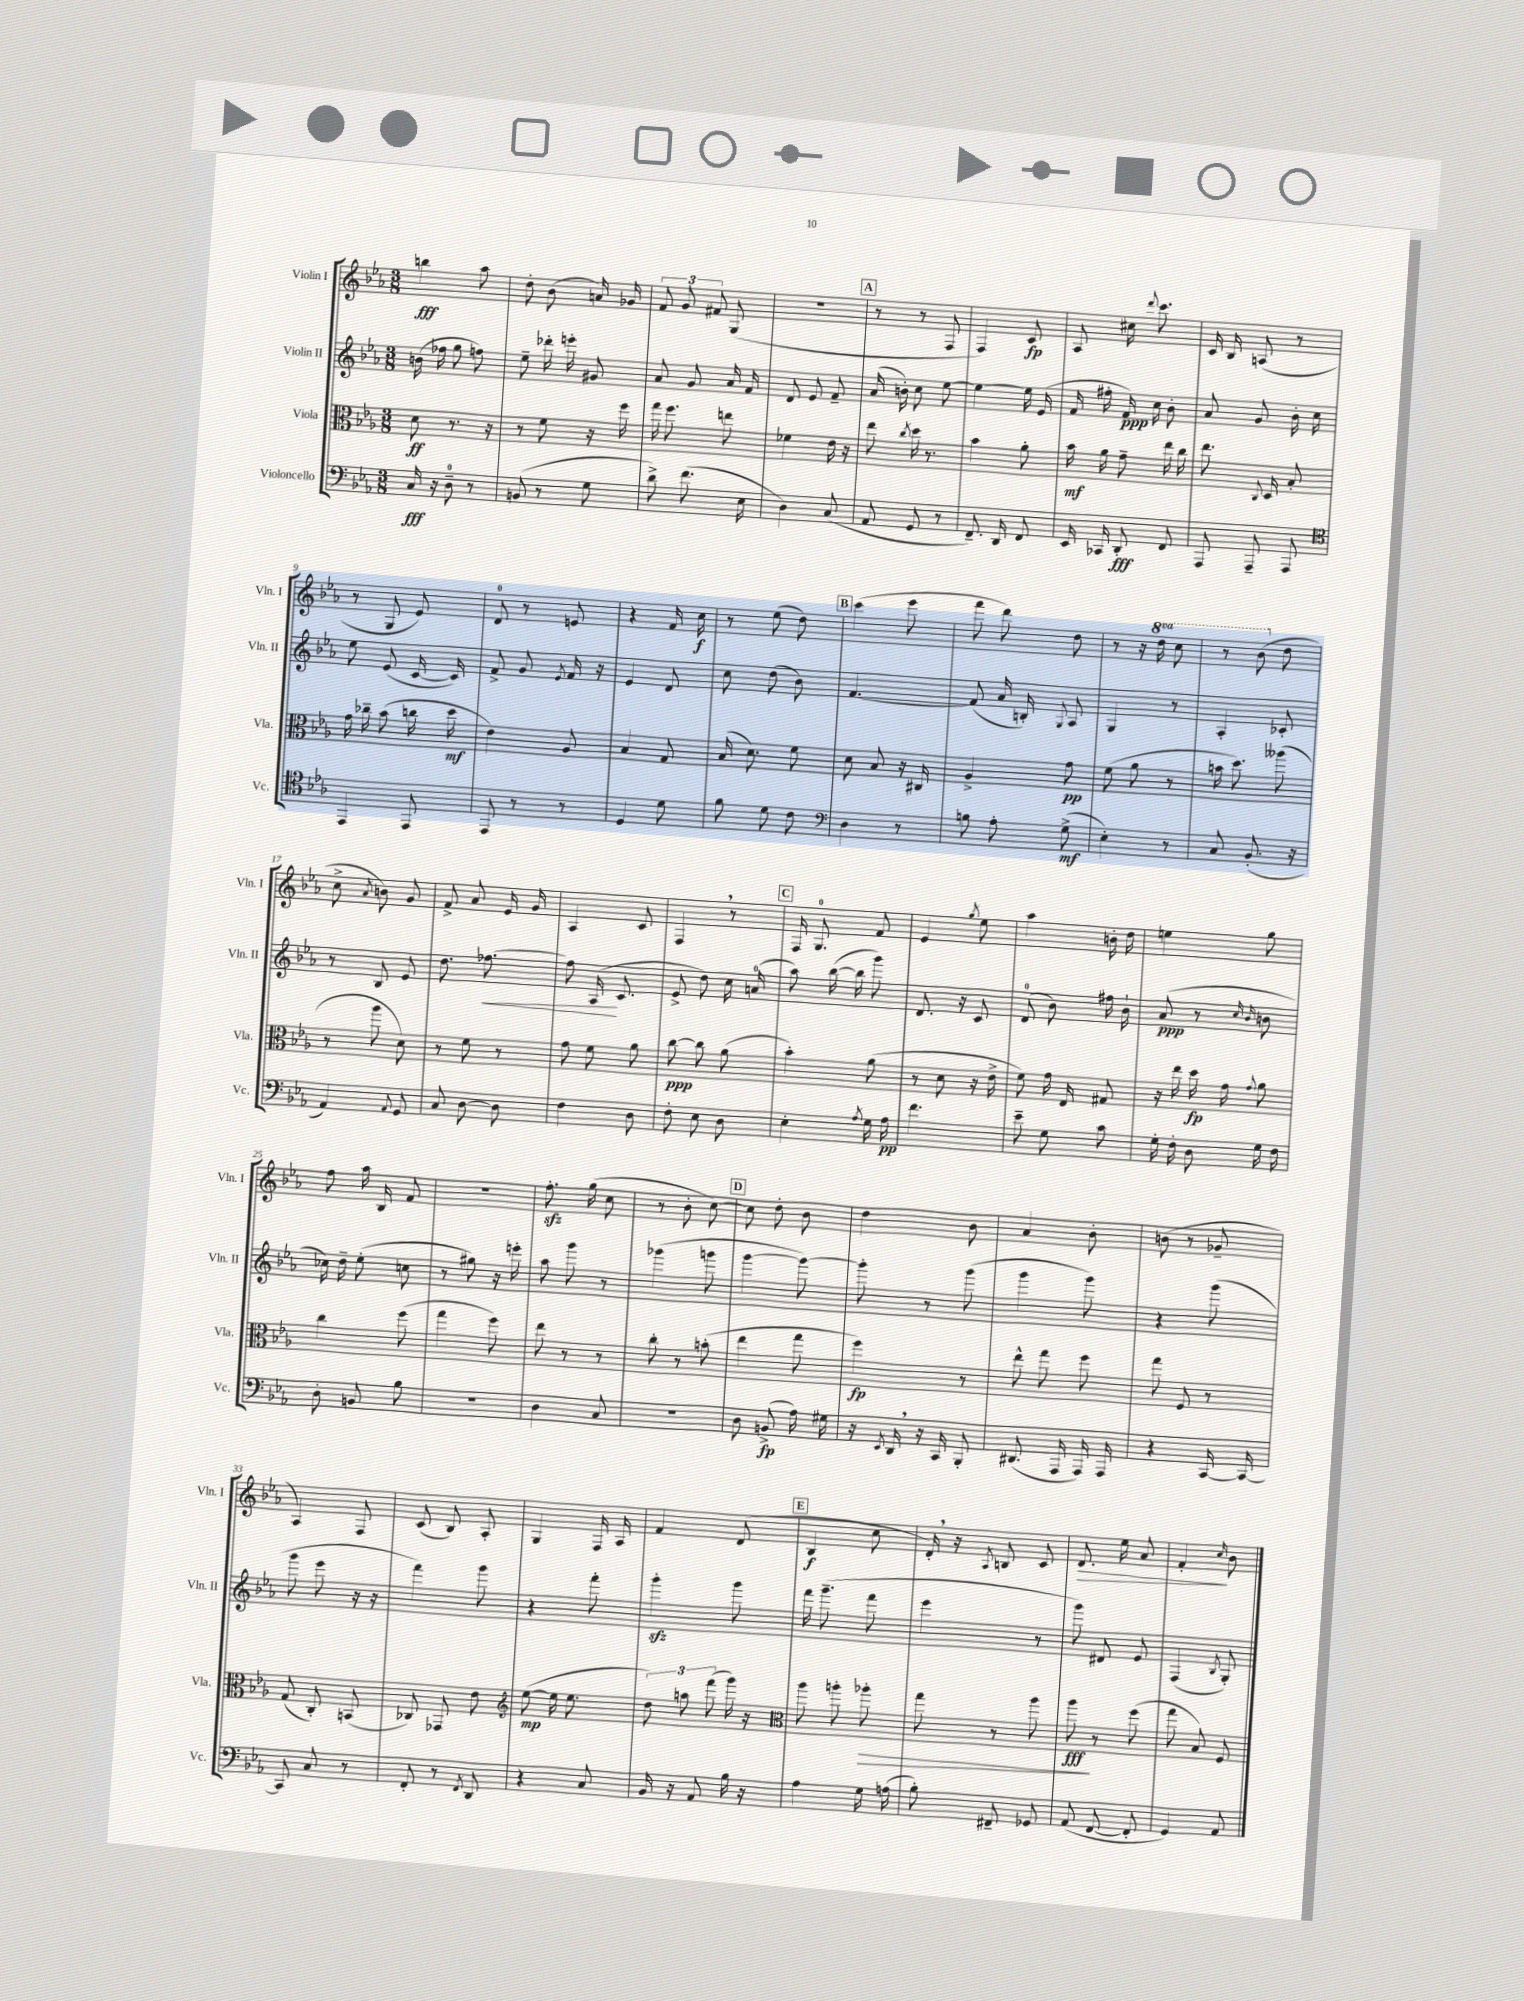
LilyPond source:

<<
\new StaffGroup <<
\new Staff = "s0" \with { instrumentName = "Violin I" shortInstrumentName = "Vln. I" } {
    \clef treble \key ees \major \numericTimeSignature \time 3/8 \set Staff.ottavationMarkups = #ottavation-simple-ordinals
    \autoBeamOff b''4\fff aes''8 |
    d''8-. bes'8( a'16) ges'16 |
    \tuplet 3/2 { f'8 g'8 fis'8 } g8( |
    R4. |
    \mark \markup { \box "A" } r8 r8 f8 |
    f4) c'8\fp |
    aes8 cis''16 \appoggiatura { d'''8 } c'''8. |
    c'16 bes16 a8( r8 |
    r8 g8 ees'8) |
    d'8-0 r8 e'8 |
    r4 f'16 c''16\f |
    r8 ees''8( d''8) |
    \mark \markup { \box "B" } c'''4( ees'''8 |
    f'''8 d'''8) d''8 |
    r8 r16 \ottava #1 d'''16 c'''8 |
    r8 bes''8( \ottava #0 d''8 |
    c''8-> \acciaccatura { aes'8 } b'8) g'8 |
    f'8-> aes'8 ees'16 g'16 |
    aes4 c'8 |
    f4 \breathe r8 |
    \mark \markup { \box "C" } f16 g8.-0 f'8 |
    ees'4 \acciaccatura { g''8 } ees''8 |
    aes''4 b'16-. d''16 |
    e''4 g''8 |
    f''8 aes''16 bes16 f'8 |
    R4. |
    f''8.-.\sfz g''16( c''8 |
    r8 bes'8-. c''8~) |
    \mark \markup { \box "D" } c''8 d''8-. bes'8 |
    d''4 bes'8 |
    aes'4 bes'8-. |
    b'8( r8 ges'8-- |
    aes4) f8 |
    c'8( bes8) aes8-. |
    g4 f16 aes16 |
    f'4 d'8( |
    \mark \markup { \box "E" } bes4\f c''8 |
    d'16-.) \breathe r16 \acciaccatura { aes8 } b8 c'8 |
    d'8.\> ees''16 aes'8 |
    f'4-.\! \grace { c''16 } bes'8 \bar "|." |
}
\new Staff = "s1" \with { instrumentName = "Violin II" shortInstrumentName = "Vln. II" } {
    \clef treble \key ees \major \numericTimeSignature \time 3/8
    \autoBeamOff b'16( fes''16 g''8 f''8) |
    ees''8-- des'''16-. e'''16-. gis'8 |
    aes'8 g'8 aes'16 f'16 |
    d'8 ees'8 f'8-- |
    \mark \markup { \box "A" } aes'16( b'16-.) c''8 ees''8~ |
    ees''4~ ees''16 ees'16( |
    f'16 fis''16-. f'16\ppp) c''16 bes'8-. |
    aes'8 g'8 bes'16-. c''16 |
    ees''8 ees'8( c'16~ c'16) |
    f'8-> g'8 \acciaccatura { ees'8 } f'16 r16 |
    ees'4 d'8 |
    c''8 d''8( bes'8) |
    \mark \markup { \box "B" } f'4.~ |
    f'8( aes'16 b16-.) \appoggiatura { g8 } aes8 |
    g4 r8 |
    aes4-. ces'8-. |
    r8 bes8 ees'8 |
    d''8. fes''8.~\< |
    fes''8 aes16\!( c'8. |
    ees'8-> d''8) c''16 a'16-0( |
    \mark \markup { \box "C" } aes''8) bes''16~( bes''16 g'''8) |
    d'8. r16 c'8 |
    d'8-0( bes'8) fis''16 bes'16-! |
    aes'8\ppp( r8 \grace { c''16 bes'16 } b'8 |
    ces''16) d''16-- ees''8-.( c''8 |
    r8 gis''8) r16 e'''16-. |
    aes''8 g'''8 r8 |
    ges'''4( g'''8 |
    \mark \markup { \box "D" } g'''4~ g'''8~) |
    g'''8-. r8 g'''8( |
    g'''4 g'''8) |
    r4 g'''8( |
    g'''8 ees'''8 r16 r16 |
    f'''4) g'''8 |
    r4 f'''8-. |
    g'''4-.\sfz g'''8 |
    \mark \markup { \box "E" } f'''16 g'''8.--( f'''8 |
    ees'''4 r8 |
    g'''8) dis'8 ees'8 |
    f4( \acciaccatura { bes8 } g8-.) \bar "|." |
}
\new Staff = "s2" \with { instrumentName = "Viola" shortInstrumentName = "Vla." } {
    \clef alto \key ees \major \numericTimeSignature \time 3/8
    \autoBeamOff d'8\ff r8. r16 |
    r8 f'8 r16 f''16 |
    g''16 f''8. e''8 |
    fes'4 ees'16 r16 |
    \mark \markup { \box "A" } ees''8 \acciaccatura { c''8 } d''16 r8. |
    bes'4 aes'8-. |
    bes'16\mf aes'16 g'8-- ees''16 c''16 |
    ees''8. \appoggiatura { c8 } d16 bes8-. |
    g'16 ces''16-- bes'8( c''16 d''16\mf |
    ees'4) aes8 |
    bes4 g8 |
    bes16( d'8.) f'8 |
    \mark \markup { \box "B" } d'8 bes8 r16 cis16 |
    aes4-> g'8\pp |
    f'8( aes'8 r8 |
    b'16 d''8.) aeses''8( |
    r8 aes''8 d'8) |
    r8 f'8 r8 |
    g'8 f'8 aes'8 |
    c''8~\ppp c''8 aes'8( |
    \mark \markup { \box "C" } bes'4-.) aes'8( |
    r8 d'8 r16 ees'16-> |
    f'8) g'16 ees16 gis8 |
    r16 ees''16 d''16\fp g'16 \appoggiatura { g'8 } aes'8 |
    c''4 f''8( |
    g''4 f''8) |
    ees''8 r8 r8 |
    c''8-. r8 b'8-.( |
    \mark \markup { \box "D" } ees''4 g''8 |
    f''4\fp) r8 |
    ees''8-^ g''8 f''8 |
    g''8 f8 r8 |
    g8( c8-.) b,8( |
    ces8) ges,8 ees'8 |
    \clef treble ees''8~\mp( ees''16 ees''8. |
    \tuplet 3/2 { d''8) a''8 f'''8( } g'''16) r16 |
    \mark \markup { \box "E" } \clef alto aes''8 a''8-. aes''8-.\> |
    g''8 r8 aes''8 |
    aes''8\fff\! r8 f''8( |
    g''8 bes8) f8 \bar "|." |
}
\new Staff = "s3" \with { instrumentName = "Violoncello" shortInstrumentName = "Vc." } {
    \clef bass \key ees \major \numericTimeSignature \time 3/8
    \autoBeamOff c16\fff r16 d8-0-- r8 |
    b,8( r8 g8 |
    d'8->) f'8.( ees16 |
    d4) c8( |
    \mark \markup { \box "A" } aes,8 g,8 r8 |
    f,8.--) d,16 f,8 |
    ees,16 ces,16 d,8-.\fff f,8 |
    aes,,8 aes,,8-- aes,,8 |
    \clef tenor ees,4 ees,8 |
    ees,8 r8 r8 |
    d4 d'8 |
    f'8 d'8 c'8 |
    \mark \markup { \box "B" } \clef bass d4 r8 |
    b8 aes8-. g8->\mf( |
    ees4-.) r8 |
    c8 bes,8.-.( r16 |
    aes,4) \appoggiatura { aes,8 } g,8 |
    c8 d8~ d8 |
    f4 d8 |
    f8-. ees8 d8 |
    \mark \markup { \box "C" } ees4-. \acciaccatura { aes8 } g16 aes16\pp |
    f'4. |
    ees'8-- g8 c'8 |
    g16-. f16-. d8 g16 f16 |
    d8-. b,8 bes8 |
    R4. |
    d4 c8 |
    R4. |
    \mark \markup { \box "D" } d8 b,8->\fp( aes16) gis16 |
    r16 \acciaccatura { ees,8 } d,16 \breathe r16 c,16 bes,,8-. |
    dis,8.( aes,,16 aes,,16) aes,,16 |
    r4 c,16~ c,16~ |
    c,8 c8 r8 |
    f,8-. r8 \acciaccatura { f,8 } d,8 |
    r4 c8 |
    bes,16 r16 aes,8 bes16 r16 |
    \mark \markup { \box "E" } aes4 g16 a16( |
    bes8-.) fis,8-- ges,8 |
    aes,8( f,8~ f,8-. |
    g,4) aes,8 \bar "|." |
}
>>
>>
